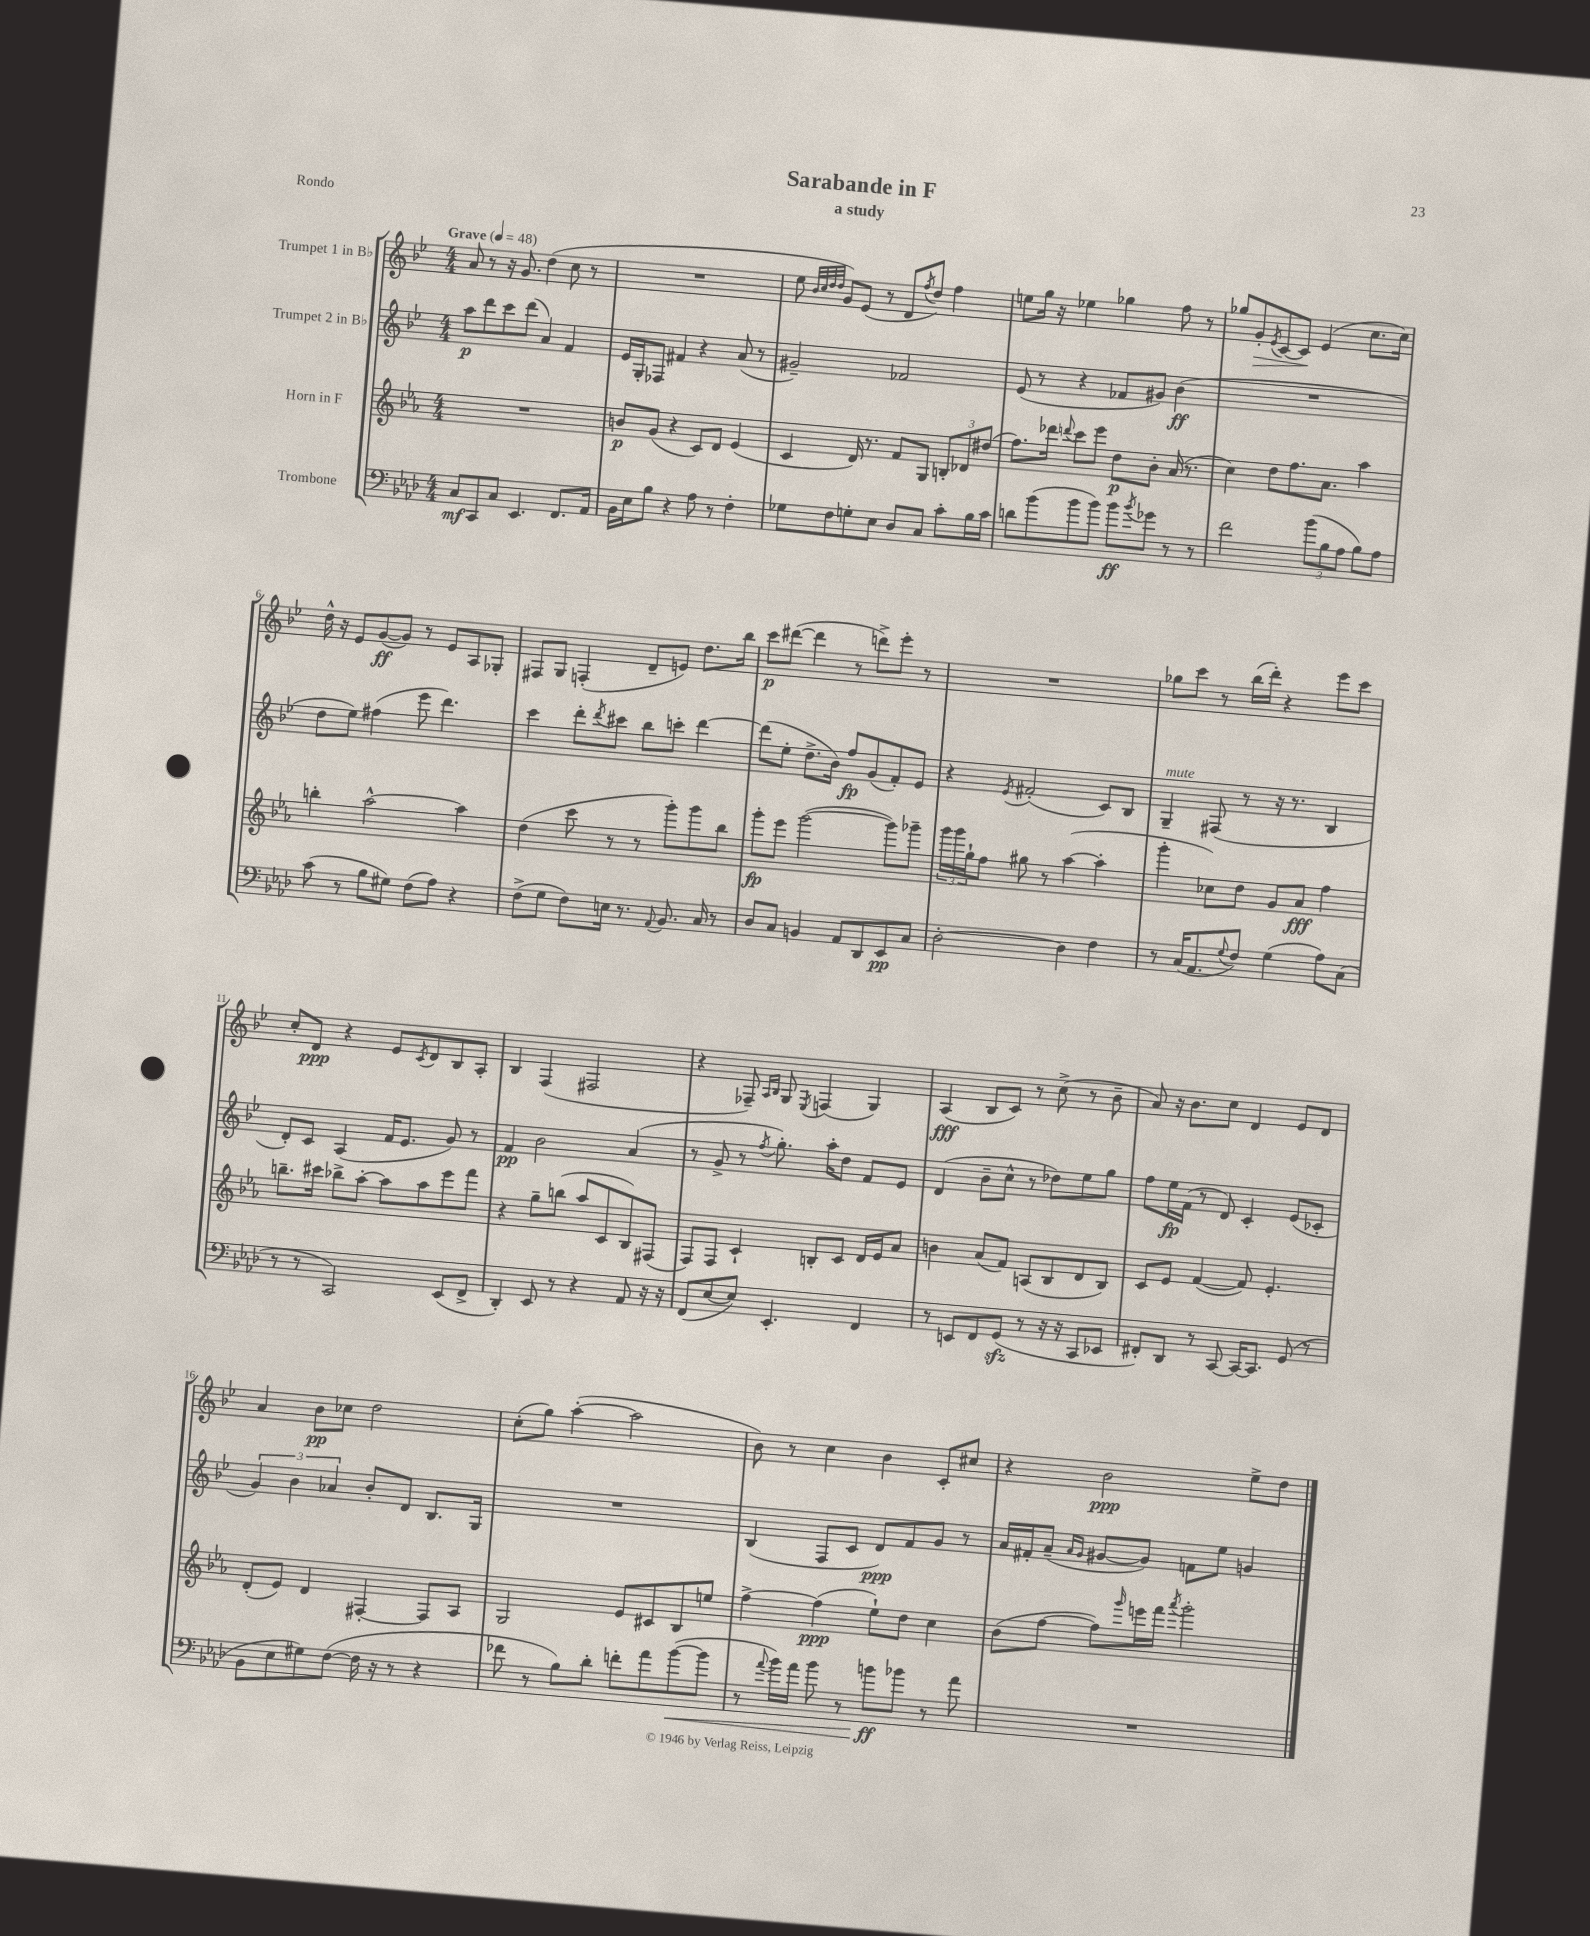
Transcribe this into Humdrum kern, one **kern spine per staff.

**kern	**dynam	**kern	**dynam	**kern	**dynam	**kern	**dynam
*part4	*part4	*part3	*part3	*part2	*part2	*part1	*part1
*staff4	*staff4	*staff3	*staff3	*staff2	*staff2	*staff1	*staff1
*I"Trombone	*	*I"Horn in F	*	*I"Trumpet 2 in B♭	*	*I"Trumpet 1 in B♭	*
*clefF4	*	*clefG2	*	*clefG2	*	*clefG2	*
*k[b-e-a-d-]	*	*k[b-e-a-]	*	*k[b-e-]	*	*k[b-e-]	*
*M4/4	*	*M4/4	*	*M4/4	*	*M4/4	*
*MM48	*	*MM48	*	*MM48	*	*MM48	*
=1	=1	=1	=1	=1	=1	=1	=1
!	!	!	!	!	!	!LO:TX:a:B:t=Grave	!
8C/L	mf	1r	.	8aa\L	p	8a/	.
8CC/	.	.	.	8ddd\	.	8r	.
8C/J	.	.	.	8ccc\	.	16r	.
.	.	.	.	.	.	8.g/	.
4.EE-/	.	.	.	(8ddd\J	.	.	.
.	.	.	.	4a/)	.	(4dd\	.
8.FF/L	.	.	.	4f/	.	8cc\	.
.	.	.	.	.	.	8r	.
16AA-/Jk	.	.	.	.	.	.	.
=2	=2	=2	=2	=2	=2	=2	=2
16BB-\LL	.	8bn/L	p	16e-/LL	.	1r	.
16E-\J	.	.	.	16G'/J	.	.	.
8B-\J	.	(8g/J	.	8F-X/J	.	.	.
4r	.	4r	.	4f#X/	.	.	.
8A-\	.	8c/L)	.	4r	.	.	.
8r	.	8d/J	.	.	.	.	.
4F'\	.	(4e-/	.	(8a/	.	.	.
.	.	.	.	8r	.	.	.
=3	=3	=3	=3	=3	=3	=3	=3
8G-X\L	.	4c/	.	2g#X~/)	.	8ee-\	.
.	.	.	.	.	.	32qqb-/LLL	.
.	.	.	.	.	.	32qqcc/	.
.	.	.	.	.	.	32qqdd/	.
.	.	.	.	.	.	32qqdd/JJJ	.
8F\	.	.	.	.	.	8g/L)	.
8Gn'\	.	16d/)	.	.	.	(8e-/J	.
.	.	8.r	.	.	.	.	.
8E-\J	.	.	.	.	.	8r	.
8D-/L	.	8f/L	.	2f-X/	.	8d/L	.
.	.	.	.	.	.	8qff/	.
8C/J	.	8G/J	.	.	.	8dd/J)	.
8c'\L	.	12Bn'/L	.	.	.	4ff\	.
.	.	12d-X/	.	.	.	.	.
16B-\L	.	.	.	.	.	.	.
.	.	(12dd#X/J	.	.	.	.	.
16c\JJ	.	.	.	.	.	.	.
=4	=4	=4	=4	=4	=4	=4	=4
8dn\L	.	8.ff\L)	.	(8e-/	.	8een\L	.
(8b-\	.	.	.	8r	.	16gg\Jk	.
.	.	16ddd-X\Jk	.	.	.	16r	.
.	.	8qqdddn/	.	.	.	.	.
8b-\	.	8ccc\L	.	4r	.	4ee-X\	.
8b-\J)	.	8eee-\J	.	.	.	.	.
8b-\L	ff	8dd\L	p	8f-X/L	.	4gg-X\	.
8qb-/	.	.	.	.	.	.	.
8g-X\J	.	8b-'\J	.	8g#X/J)	.	.	.
8r	.	(16a-/	.	(4b-\	ff	8ff\	.
.	.	8.r	.	.	.	.	.
8r	.	.	.	.	.	8r	.
=5	=5	=5	=5	=5	=5	=5	=5
2f\	.	4cc\)	.	1r	.	8gg-X/L	.
!	!	!	!	!	!	!	!LO:HP:b
.	.	.	.	.	.	8g'/	>
.	.	.	.	.	.	8qe-/	.
.	.	8dd\L	.	.	.	[8c/	.
.	.	8.ff\	.	.	.	8c/J]	.
(12b-\L	.	.	.	.	.	(4e-/	]
.	.	8.a-\J	.	.	.	.	.
12B-\	.	.	.	.	.	.	.
12A-\J	.	.	.	.	.	.	.
8B-\L)	.	4aa-\	.	.	.	8.cc\L	.
8A-\J	.	.	.	.	.	.	.
.	.	.	.	.	.	16cc\Jk)	.
!!LO:LB:g=z
=6	=6	=6	=6	=6	=6	=6	=6
(8c\	.	4bbn'\	.	8dd\L	.	16dd^^\	.
.	.	.	.	.	.	16r	.
8r	.	.	.	8ee-\J)	.	8e-/L	.
8B-\L	.	[2aa-^^\	.	(4ff#X\	.	([8g/	ff
8G#X\J)	.	.	.	.	.	8g/J])	.
(8F\L	.	.	.	8eee-\	.	8r	.
8A-\J)	.	.	.	4.ddd\)	.	8e-/L	.
4r	.	4aa-\]	.	.	.	8A/	.
.	.	.	.	.	.	8G-X'/J	.
=7	=7	=7	=7	=7	=7	=7	=7
(8F^\L	.	(4dd\	.	4ccc\	.	8F#X/L	.
8G\J	.	.	.	.	.	8G/J	.
8F\L)	.	8ccc\	.	8ddd'\L	.	(4Fn'/	.
.	.	.	.	8qddd/	.	.	.
16En\Jk	.	8r	.	8ccc#X\J	.	.	.
8.r	.	.	.	.	.	.	.
.	.	8r	.	8bb-\L	.	8d~/L	.
8qqAA-/	.	.	.	.	.	.	.
8.BB-/	.	8ggg'\L)	.	8cccn'\J	.	8en/J)	.
.	.	8ggg\	.	[4ddd\	.	8.dd\L	.
16C/	.	.	.	.	.	.	.
8r	.	8bb-\J	.	.	.	.	.
.	.	.	.	.	.	16bb-\Jk	.
=8	=8	=8	=8	=8	=8	=8	=8
8D-/L	.	8ggg'\L	fp	(8ddd\L]	.	8ccc\L	p
8C/J	.	8eee-\J	.	8ee-'\J	.	([8ddd#X\J	.
4BBn/	.	([2ggg\	.	8.dd^\L	.	4ddd#\]	.
.	.	.	.	16b-\Jk)	.	.	.
8AA-/L	.	.	.	8ff/L	fp	8r	.
8DD-/	.	.	.	(8g/	.	8dddn^\L)	.
8EE-/	pp	8ggg\L])	.	8f'/)	.	8eee-'\J	.
8C/J	.	8ggg-X~\J	.	8e-/J	.	8r	.
=9	=9	=9	=9	=9	=9	=9	=9
[2D-'\	.	24ggg\LL	.	4r	.	1r	.
.	.	24ggg\	.	.	.	.	.
.	.	24gg`\J	.	.	.	.	.
.	.	8ff\J	.	.	.	.	.
.	.	.	.	8qe-/	.	.	.
.	.	8gg#X\	.	(2f#X'/	.	.	.
.	.	8r	.	.	.	.	.
4D-\]	.	([4aa-\	.	.	.	.	.
4F\	.	4aa-'\]	.	8c/L)	.	.	.
.	.	.	.	8B-/J	.	.	.
=10	=10	=10	=10	=10	=10	=10	=10
!	!	!	!	!LO:TX:a:i:t=mute	!	!	!
8r	.	4ggg'\	.	4G~/	.	8gg-X\L	.
(16C/KL	.	.	.	.	.	8ccc\J	.
8.AA-/	.	.	.	.	.	.	.
.	.	8cc-X\L)	.	(8F#X/	.	8r	.
8qqG/	.	.	.	.	.	.	.
8F/J)	.	8dd\J	.	8r	.	(16bb-\LL	.
.	.	.	.	.	.	16ddd'\JJ)	.
(4G\	.	8g/L	.	16r	.	4r	.
.	.	.	.	8.r	.	.	.
.	.	8a-/J	fff	.	.	.	.
8A-\L)	.	4ff\	.	4B-/	.	8eee-\L	.
(8C\J	.	.	.	.	.	8ccc\J	.
!!LO:LB:g=z
=11	=11	=11	=11	=11	=11	=11	=11
8r	.	8.bbn~\L	.	8d'/L)	.	8cc'/L	.
8r	.	.	.	8c/J	.	8d/J	ppp
.	.	16ccc#X\Jk	.	.	.	.	.
2CC/)	.	8bb-X^\L	.	(4A/	.	4r	.
.	.	[8aa-'\J	.	.	.	.	.
.	.	8aa-\L]	.	16f/KL	.	8e-/L	.
.	.	.	.	8.e-/J	.	.	.
.	.	.	.	.	.	8qc/	.
.	.	8aa-\	.	.	.	8d/	.
(8EE-/L	.	8eee-\	.	8g/)	.	8B-/	.
8FF^/J	.	8fff\J	.	8r	.	8A'/J	.
=12	=12	=12	=12	=12	=12	=12	=12
4DD-'/)	.	4r	.	4f/	pp	4B-/	.
8EE-/	.	8gg~\L	.	2b-\	.	(4F/	.
8r	.	(8bbn\J	.	.	.	.	.
4r	.	8aa-/L	.	.	.	2F#X/	.
.	.	8c/	.	.	.	.	.
8AA-/	.	8B-/)	.	(4a/	.	.	.
16r	.	(8F#X/J	.	.	.	.	.
16r	.	.	.	.	.	.	.
=13	=13	=13	=13	=13	=13	=13	=13
(8FF/L	.	8F/L)	.	8r	.	4r	.
[8E-/	.	8F/J	.	8g^/	.	.	.
8E-/J])	.	4c`/	.	8r	.	8F-X~/)	.
.	.	.	.	.	.	16qqA/LL	.
.	.	.	.	8qff/	.	16qqB-/JJ	.
4.EE-'/	.	.	.	8.gg'\)	.	8G/	.
.	.	.	.	.	.	8qE-/	.
.	.	8Bn'/L	.	.	.	(4Fn/	.
.	.	.	.	16aa'\KL	.	.	.
.	.	8c/J	.	8dd\J	.	.	.
4FF/	.	16d/LL	.	8f/L	.	4G/)	.
.	.	16e-/J	.	.	.	.	.
.	.	8a-/J	.	8e-/J	.	.	.
=14	=14	=14	=14	=14	=14	=14	=14
8r	.	4bn\	.	(4d/	.	(4A/	fff
8EEn/L	.	.	.	.	.	.	.
8FF/	.	(8a-/L	.	8b-~\L	.	8B-/L	.
(8GGzz/J	.	8f/J)	.	8cc^^\J	.	8c/J)	.
8r	.	(8An/L	.	8r	.	8r	.
16r	.	8B-/	.	8dd-X\L)	.	(8cc^\	.
16r	.	.	.	.	.	.	.
8CC/L	.	8d/	.	8ee-\	.	8r	.
8EE-X/J	.	8B-/J)	.	8gg\J	.	8b-~\	.
=15	=15	=15	=15	=15	=15	=15	=15
8FF#X'/L)	.	8c/L	.	8ff\L	.	8a/)	.
8DD-/J	.	8e-/J	.	16ee-\L	fp	16r	.
.	.	.	.	(16f\JJ	.	8.b-\L	.
8r	.	([4f/	.	8r	.	.	.
[8CC/	.	.	.	8d/)	.	8cc\J	.
16CC/KL_	.	8f/])	.	4c'/	.	4d/	.
8.CC/J]	.	.	.	.	.	.	.
.	.	4.e-'/	.	.	.	.	.
(8GG/	.	.	.	(8e-/L	.	8e-/L	.
8r	.	.	.	8c-X'/J	.	8d/J	.
!!LO:LB:g=z
=16	=16	=16	=16	=16	=16	=16	=16
8BB-\L	.	(8d'/L	.	6g/)	.	4a/	.
8E-\	.	8e-/J)	.	.	.	.	.
.	.	.	.	6b-\	.	.	.
8G#X\)	.	4d/	.	.	.	8b-\L	pp
.	.	.	.	6a-X/	.	.	.
([8F\J	.	.	.	.	.	8cc-X\J	.
16F\]	.	[4F#X'/	.	8b-'/L	.	2dd\	.
16r	.	.	.	.	.	.	.
8r	.	.	.	8d/J	.	.	.
4r	.	8F#/L]	.	8.B-/L	.	.	.
.	.	8A-/J	.	.	.	.	.
.	.	.	.	16G/Jk	.	.	.
=17	=17	=17	=17	=17	=17	=17	=17
8f-X\	.	2G/	.	1r	.	(8cc'\L	.
8r	.	.	.	.	.	8gg\J)	.
8B-\L)	.	.	.	.	.	([4aa'\	.
8d-'\J	.	.	.	.	.	.	.
8fn'\L	.	8e-/L	.	.	.	2aa\]	.
8a-\	.	8c#X/	.	.	.	.	.
!	!LO:HP:b	!	!	!	!	!	!
([8b-\	<	8B-/	.	.	.	.	.
8b-\J]	.	8een/J	.	.	.	.	.
=18	=18	=18	=18	=18	=18	=18	=18
8r	.	[4ff^\	.	(4B-/	.	8b-\)	.
8qqa-/	.	.	.	.	.	.	.
16b-\LL)	.	.	.	.	.	8r	.
16a-\JJ	.	.	.	.	.	.	.
8b-\	.	(4ff\]	ppp	8F/L	.	4cc\	.
8r	.	.	.	8c/J	.	.	.
8bn\L	ff	8ee-`\L)	.	8d/L)	ppp	4b-\	.
8b-X\J	[	8dd\J	.	8f/	.	.	.
8r	.	4cc\	.	8g/J	.	8c'/L	.
8a-\	.	.	.	8r	.	8cc#X/J	.
=19	=19	=19	=19	=19	=19	=19	=19
1r	.	(8b-\L	.	16a/LL	.	4r	.
.	.	.	.	16f#X'/J	.	.	.
.	.	[8ff\J	.	(8a~/J	.	.	.
.	.	.	.	16qqa/LL	.	.	.
.	.	.	.	16qqg/JJ	.	.	.
.	.	8ff\L])	.	[8g#X/L	.	2b-\	ppp
.	.	16qqggg/	.	.	.	.	.
.	.	16eeen\L	.	8g#/J])	.	.	.
.	.	16fff\JJ	.	.	.	.	.
.	.	8qaaa-/	.	.	.	.	.
.	.	2ggg'\	.	8fn\L	.	.	.
.	.	.	.	8ee-\J	.	.	.
.	.	.	.	4gn/	.	8ee-^\L	.
.	.	.	.	.	.	8dd\J	.
==	==	==	==	==	==	==	==
*-	*-	*-	*-	*-	*-	*-	*-
